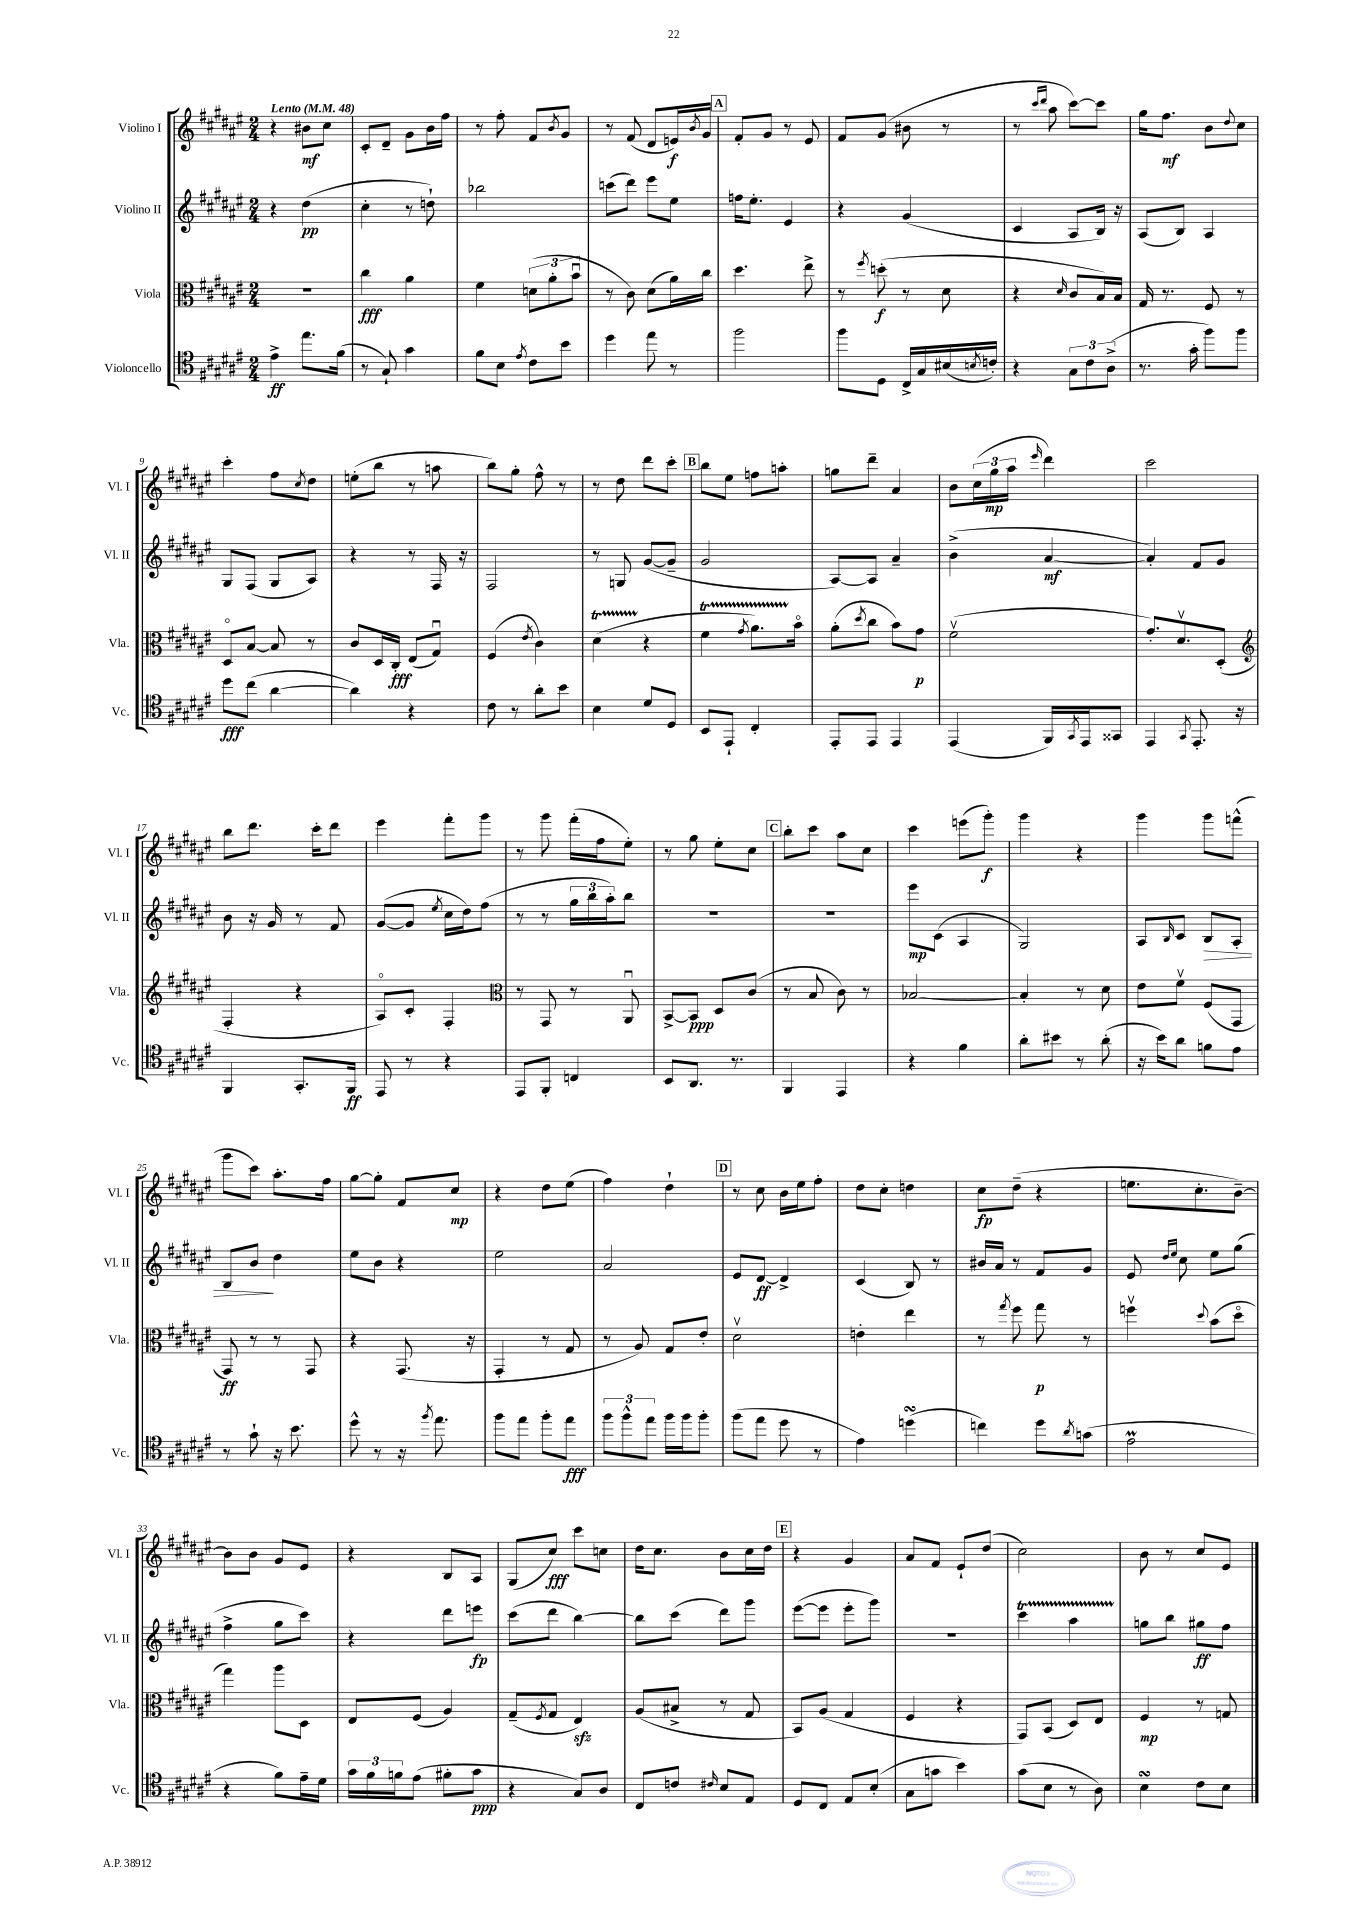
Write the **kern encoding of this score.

**kern	**kern	**kern	**kern
*staff4	*staff3	*staff2	*staff1
*clefC4	*clefC3	*clefG2	*clefG2
*k[f#c#g#d#a#e#]	*k[f#c#g#d#a#e#]	*k[f#c#g#d#a#e#]	*k[f#c#g#d#a#e#]
*M2/4	*M2/4	*M2/4	*M2/4
*MM48	*MM48	*MM48	*MM48
4e#^	2r	4r	4r
8.ee#	.	(4dd#	8b#
.	.	.	8cc#
(16f#	.	.	.
=	=	=	=
8r	4cc#	4cc#'	8c#'
8G#`)	.	.	8d#~
4g#	4a#	8r	8g#
.	.	8dd`)	16b
.	.	.	16ff#
=	=	=	=
8f#	4f#	2bb-	8r
8B	.	.	8ff#'
8qe#	.	.	.
8c#	(12d	.	8f#
.	12a#'	.	.
.	.	.	8qb
8b	.	.	8g#
.	12bu	.	.
=	=	=	=
4dd#	8r	(8ccc	8r
.	8c#)	8ddd#)	(8f#
8ee#	(8d#	8eee#	8d#
8r	16a#)	8ee#	16e)
.	.	.	8qb
.	16cc#	.	16g#
=	=	=	=
2ff#	4.dd#	16ff	8f#'
.	.	8.ee#'	.
.	.	.	8g#
.	.	4e#	8r
.	8ee#^	.	8e#
=	=	=	=
8ff#	8r	4r	8f#
.	8qff#	.	.
8D#	(8dd'	.	(8g#
16C#^	8r	(4g#	8b#
16G#	.	.	.
(16B#	8d#	.	8r
8qB	.	.	.
16c')	.	.	.
=	=	=	=
4r	4r	4c#	8r
.	.	.	16qqccc#
.	.	.	16qqddd#
.	.	.	8aa#
.	16qqd#	.	.
12G#	8c#	8A#	[8ccc#)
12c#	.	.	.
.	16B)	16B)	8ccc#]
(12A#^	.	.	.
.	16B	16r	.
=	=	=	=
8.r	16G#	(8A#	16gg#
.	8.r	.	8.ff#
.	.	8B)	.
16g#'	.	.	.
8ff#)	8F#	4A#	8b
.	.	.	8qqdd#
8ff#	8r	.	8cc#
=	=	=	=
8dd#	8D#o	8G#	4ccc#'
(8cc#	[8B	(8F#	.
[4a#	8B]	8G#	8ff#
.	.	.	8qcc#
.	8r	8A#)	8dd#
=	=	=	=
4a#])	8c#	4r	(8ee'
.	16D#	.	8bb
.	16C#'	.	.
4r	(8E#	8r	8r
.	8G#u)	16F#	8aa
.	.	16r	.
=	=	=	=
8c#	(4F#	2F#	8bb)
8r	.	.	8gg#'
.	8qe#	.	.
8a#'	4c#)	.	8ff#^^
8b	.	.	8r
=	=	=	=
4B	(4d#	8r	8r
.	.	8G	8dd#
8d#	4r	([8g#	8ddd#
8D#	.	8g#~]	8ccc#'
=	=	=	=
8BB	4f#	2g#	8bb
8EE#`	.	.	8ee#
.	8qg#	.	.
4C#'	8.a#)	.	8ff
.	.	.	8aa'
.	16bo	.	.
=	=	=	=
8EE#'	(8a#'	[8A#)	8gg
.	8qdd#	.	.
8EE#	8cc#	8A#]	8ddd#~
4EE#	8b)	4a#~	4a#
.	8g#	.	.
=	=	=	=
(4EE#	(2f#v	(4b^	8b
.	.	.	(24cc#
.	.	.	24gg#
.	.	.	24aa#
.	.	.	16qqeee#
16FF#)	.	[4a#	4ddd#)
8qGG#	.	.	.
16EE#	.	.	.
8GG##	.	.	.
=	=	=	=
4EE#	8.g#')	4a#'])	2ccc#
.	8.d#v	.	.
8qGG#	.	.	.
8.EE#'	.	8f#	.
.	(8D#'	8g#	.
16r	.	.	.
=	=	=	=
*	*clefG2	*	*
4FF#	4F#'	8b	8bb
.	.	16r	8.ddd#
.	.	16g#	.
8.GG#'	4r	8r	.
.	.	.	16ccc#'
.	.	8f#	8ddd#
16FF#	.	.	.
=	=	=	=
8EE#	8A#o)	([8g#	4eee#
8r	8c#'	8g#]	.
.	.	8qee#	.
4r	4F#'	16cc#	8fff#'
.	.	16dd#)	.
.	.	(8ff#	8ggg#
=	=	=	=
*	*clefC3	*	*
8EE#	8r	8r	8r
8FF#'	8GG#	8r	8ggg#
4C	8r	24gg#	(16fff#'
.	.	24bb	.
.	.	.	16ff#
.	.	24aa#')	.
.	8AA#u	8bb	8ee#')
=	=	=	=
8BB	[8BB^	2r	8r
8.AA#	8BB]	.	8gg#
.	8D#	.	8ee#'
8.r	.	.	.
.	(8c#	.	8cc#
=	=	=	=
4FF#	8r	2r	8bb'
.	8B	.	8ccc#
4EE#	8c#)	.	8aa#
.	8r	.	8cc#
=	=	=	=
4r	[2B-	8eee#	4ccc#
.	.	(8c#	.
4f#	.	4A#	(8eee
.	.	.	8ggg#')
=	=	=	=
8a#'	4B-']	2G#)	4ggg#
8b#	.	.	.
8r	8r	.	4r
(8a#'	8d#	.	.
=	=	=	=
16r	8e#	8A#	4ggg#
16b)	.	.	.
.	.	16qqB	.
8a#	8f#v	8c#	.
8f	(8F#	8B	8ggg#
8e#	8GG#	8A#'	(8fff^^
=	=	=	=
8r	8GG#)	8B	8ggg#
8g#`	8r	8b	8ccc#)
16r	8r	4dd#	8.aa#'
8.b	.	.	.
.	8GG#	.	.
.	.	.	16ff#
=	=	=	=
8dd#^^	4r	8ee#	[8gg#
8r	.	8b	8gg#']
16r	(8.GG#	4r	8f#
8qff#	.	.	.
8.ee#	.	.	.
.	.	.	8cc#
.	16r	.	.
=	=	=	=
8ff#	4GG#'	2ee#	4r
8ee#	.	.	.
8ff#'	8r	.	8dd#
8ee#	8G#	.	(8ee#
=	=	=	=
12ff#	8r	2a#	4ff#)
12ff#^^	.	.	.
.	8A#)	.	.
12ee#	.	.	.
16ff#	8G#	.	4dd#`
16ff#	.	.	.
8ff#'	8e#'	.	.
=	=	=	=
(8ff#	2d#v	8e#	8r
8ee#	.	[8d#	8cc#
8dd#	.	4d#^]	16b
.	.	.	16ee#
8r	.	.	8ff#'
=	=	=	=
4e#)	4e'	(4c#	8dd#
.	.	.	8cc#'
(4dd	4ee#	8B)	4dd
.	.	8r	.
=	=	=	=
4cc)	8r	16b#	8cc#
.	.	16a#	.
.	8qgg#	.	.
.	8ff#	8r	(8dd#~
8dd#	8gg#	8f#	4r
8qa#	.	.	.
(8g	8r	8g#	.
=	=	=	=
2e#	4ffv	8e#	8.ee
.	.	16qqdd#	.
.	.	16qqee#	.
.	.	8cc#	.
.	.	.	8.cc#'
.	8qqdd#	.	.
.	(8b	8ee#	.
.	8dd#o	(8gg#	[8b~)
=	=	=	=
4r	4gg#)	4ff#^	8b]
.	.	.	8b
8f#)	8aa#	8gg#	8g#
16e#~	8D#	8ccc#)	8e#
16d#	.	.	.
=	=	=	=
24g#	8E#	4r	4r
24f#	.	.	.
24f	.	.	.
(8e#	(8F#	.	.
8f#'	4A#)	8ddd#	8B
8g#	.	8eee	8A#
=	=	=	=
4r	(8G#~	(8ccc#	(8G#
.	8qF#	.	.
.	8G#	8ddd#	8cc#)
8G#)	4E#)	[4bb)	8ccc#
8A#	.	.	8cc
=	=	=	=
8C#	(8A#	8bb]	16dd#
.	.	.	8.cc#
8c	8B#^	(8ccc#	.
16qqc#	.	.	.
8B	8r	8ddd#)	8b
8E#	8G#	8ggg#	16cc#
.	.	.	16dd#
=	=	=	=
8D#	8BB)	([8eee#	4r
8C#	(8A#	8eee#]	.
8E#	4G#	8eee#'	4g#
(8B'	.	8ggg#)	.
=	=	=	=
8G#	4F#	2r	8a#
8g	.	.	8f#
4b)	4r	.	8e#`
.	.	.	(8dd#
=	=	=	=
(8g#	8GG#)	4ccc#	2cc#)
8B	(8BB	.	.
8r	8D#)	4aa#	.
8A#)	8E#	.	.
=	=	=	=
4B	4F#	8gg	8b
.	.	8bb	8r
8c#	8r	8gg#	8cc#
8B	8G	8ff#	8e#
==	==	==	==
*-	*-	*-	*-
